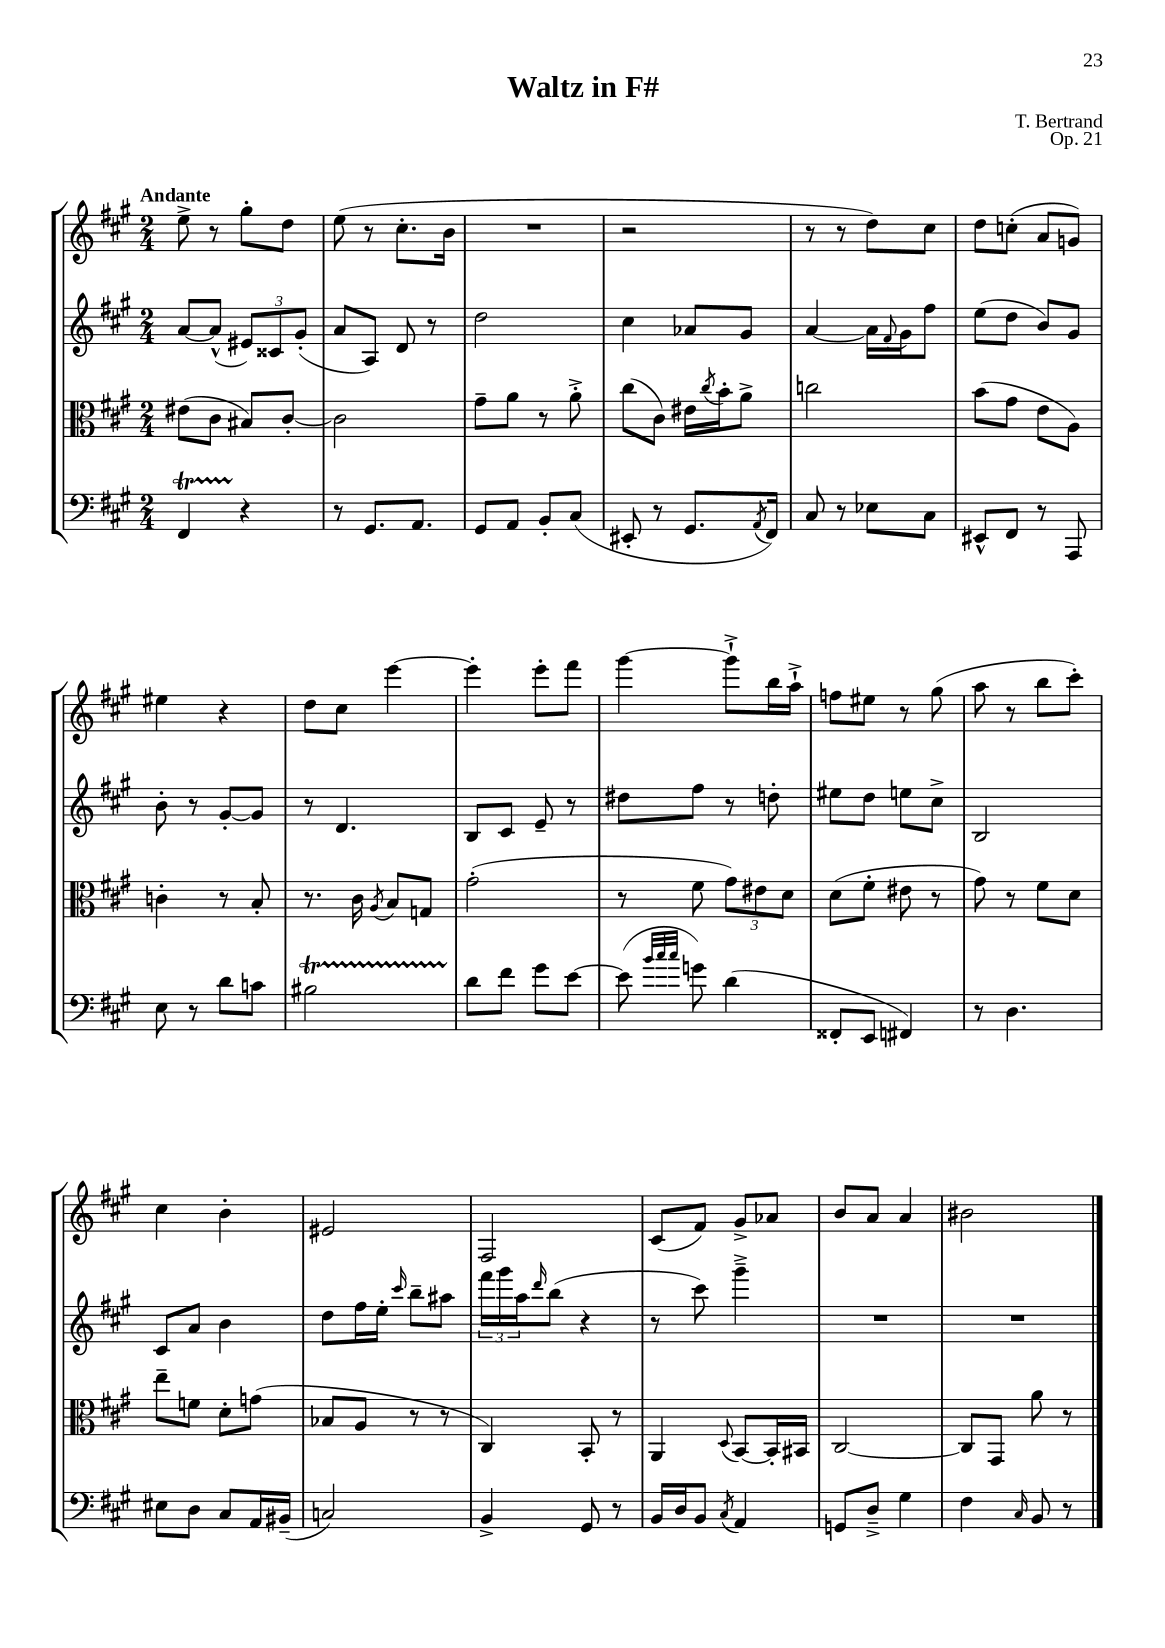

**kern	**kern	**kern	**kern
*staff4	*staff3	*staff2	*staff1
*clefF4	*clefC3	*clefG2	*clefG2
*k[f#c#g#]	*k[f#c#g#]	*k[f#c#g#]	*k[f#c#g#]
*M2/4	*M2/4	*M2/4	*M2/4
4FF#	(8e#	[8a	8ee^
.	8c#	(8a^^]	8r
4r	8B#)	12e#)	8gg#'
.	.	12c##	.
.	[8c#'	.	8dd
.	.	(12g#'	.
=	=	=	=
8r	2c#]	8a	(8ee
8.GG#	.	8A)	8r
.	.	8d	8.cc#'
8.AA	.	.	.
.	.	8r	.
.	.	.	16b
=	=	=	=
8GG#	8g#~	2dd	2r
8AA	8a	.	.
8BB'	8r	.	.
(8C#	8a'^	.	.
=	=	=	=
8EE#'	(8cc#	4cc#	2r
8r	8c#)	.	.
8.GG#	16e#	8a-	.
.	8qcc#	.	.
.	16b'	.	.
.	8a^	8g#	.
8qAA	.	.	.
16FF#)	.	.	.
=	=	=	=
8C#	2cc	[4a	8r
8r	.	.	8r
8E-	.	16a]	8dd)
.	.	8qqf#	.
.	.	16g#	.
8C#	.	8ff#	8cc#
=	=	=	=
8EE#^^	(8b	(8ee	8dd
8FF#	8g#	8dd	(8cc'
8r	8e	8b)	8a
8AAA	8A)	8g#	8g)
=	=	=	=
8E	4c'	8b'	4ee#
8r	.	8r	.
8d	8r	[8g#'	4r
8c	8B'	8g#]	.
=	=	=	=
2B#	8.r	8r	8dd
.	.	4.d	8cc#
.	16c#	.	.
.	8qA	.	.
.	8B	.	[4eee
.	8G	.	.
=	=	=	=
8d	(2g#'	8B	4eee']
8f#	.	8c#	.
8g#	.	8e~	8eee'
[8e	.	8r	8fff#
=	=	=	=
(8e]	8r	8dd#	[4ggg#
32qqb	.	.	.
32qqcc#	.	.	.
32qqcc#	.	.	.
8g)	8f#	8ff#	.
(4d	12g#)	8r	8ggg#`^]
.	12e#	.	.
.	.	8dd'	16bb
.	12d	.	.
.	.	.	16aa`^
=	=	=	=
8FF##'	(8d	8ee#	8ff
8EE	8f#'	8dd	8ee#
4FF#)	8e#	8ee	8r
.	8r	8cc#^	(8gg#
=	=	=	=
8r	8g#)	2B	8aa
4.D	8r	.	8r
.	8f#	.	8bb
.	8d	.	8ccc#')
=	=	=	=
8E#	8ee~	8c#	4cc#
8D	8f	8a	.
8C#	8d'	4b	4b'
16AA	(8g	.	.
(16BB#~	.	.	.
=	=	=	=
2C)	8B-	8dd	2e#
.	8A	16ff#	.
.	.	16ee'	.
.	.	16qqccc#	.
.	8r	8bb~	.
.	8r	8aa#	.
=	=	=	=
4BB^	4C#)	24fff#	2F#
.	.	24ggg#	.
.	.	24aa	.
.	.	16qqddd	.
.	.	(8bb	.
8GG#	8BB'	4r	.
8r	8r	.	.
=	=	=	=
16BB	4AA	8r	(8c#
16D	.	.	.
8BB	.	8ccc#)	8f#)
8qC#	8qqD	.	.
4AA	[8BB	4ggg#~^	8g#^
.	16BB']	.	8a-
.	16BB#	.	.
=	=	=	=
8GG	[2C#	2r	8b
8D~^	.	.	8a
4G#	.	.	4a
=	=	=	=
4F#	8C#]	2r	2b#
.	8GG#	.	.
16qqC#	.	.	.
8BB	8a	.	.
8r	8r	.	.
==	==	==	==
*-	*-	*-	*-
